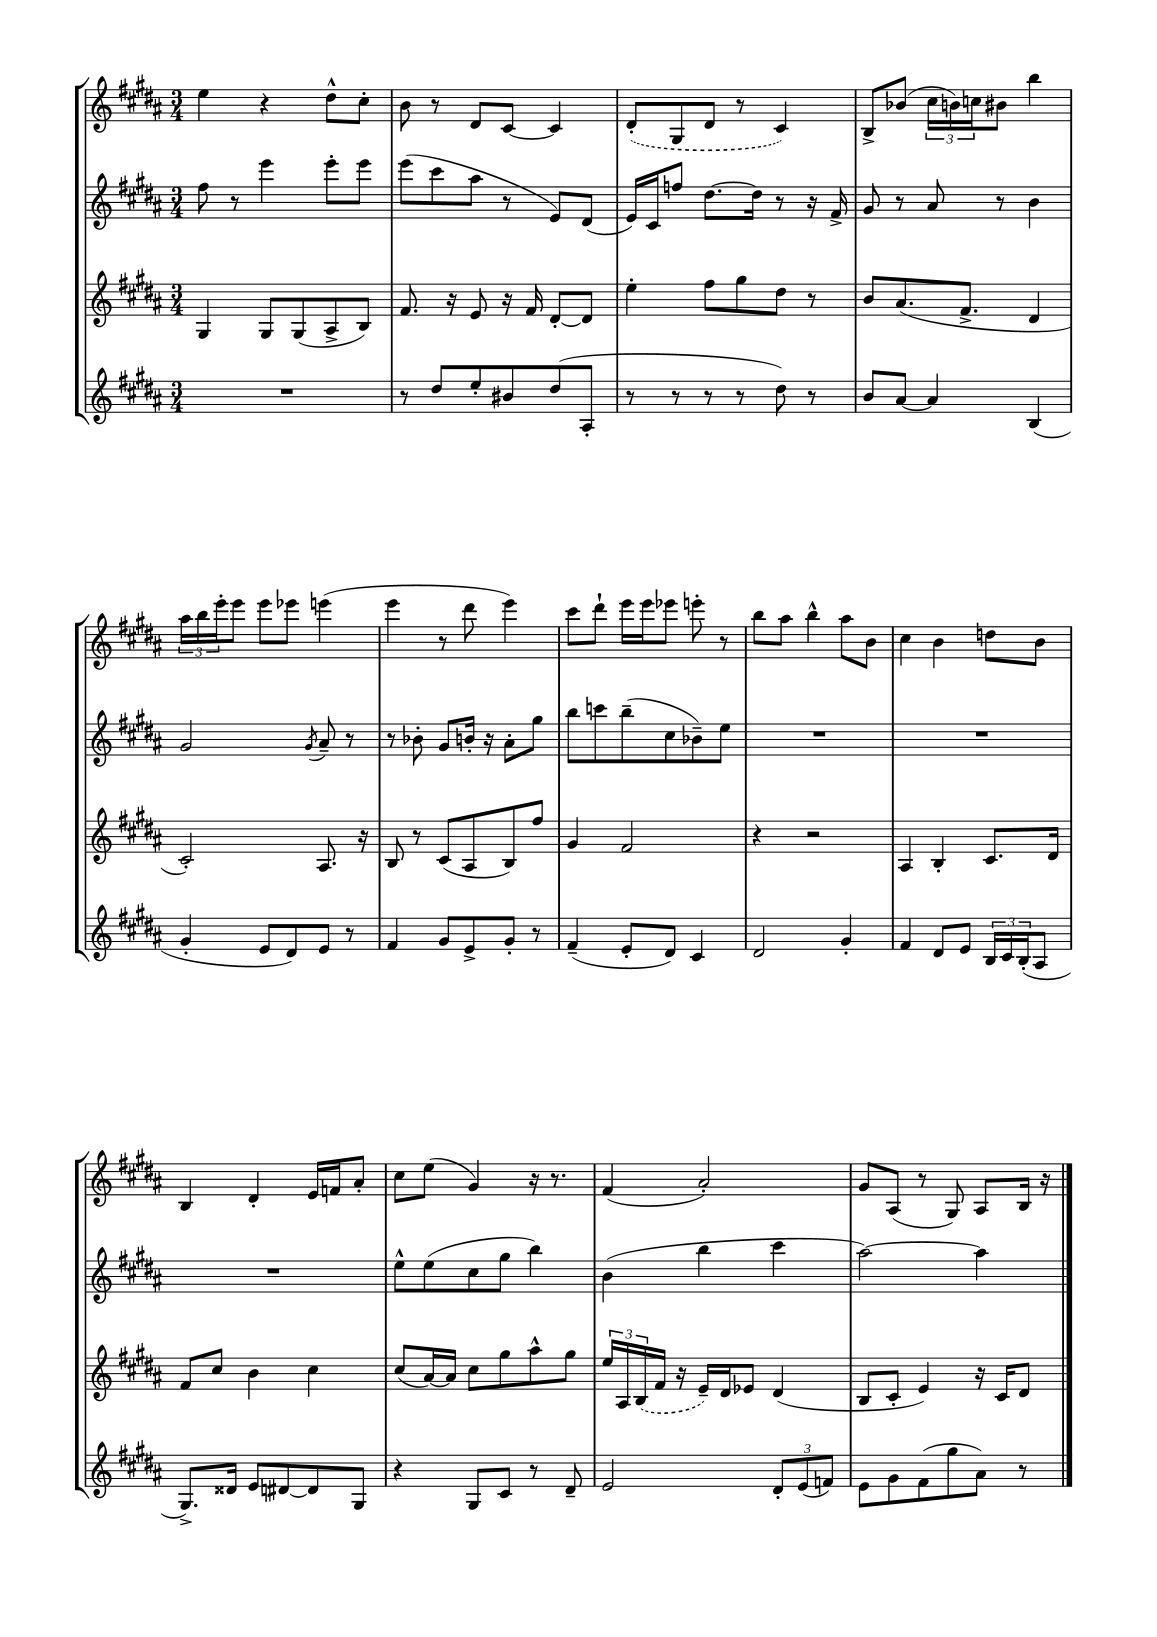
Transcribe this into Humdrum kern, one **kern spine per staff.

**kern	**kern	**kern	**kern
*staff4	*staff3	*staff2	*staff1
*clefG2	*clefG2	*clefG2	*clefG2
*k[f#c#g#d#a#]	*k[f#c#g#d#a#]	*k[f#c#g#d#a#]	*k[f#c#g#d#a#]
*M3/4	*M3/4	*M3/4	*M3/4
2.r	4G#	8ff#	4ee
.	.	8r	.
.	8G#	4eee	4r
.	(8G#	.	.
.	8A#^	8eee'	8dd#^^
.	8B)	8eee	8cc#'
=	=	=	=
8r	8.f#	(8eee	8b
8dd#	.	8ccc#	8r
.	16r	.	.
8ee'	8e	8aa#	8d#
8b#	16r	8r	[8c#
.	16f#	.	.
(8dd#	[8d#'	8e)	4c#]
8A#'	8d#]	(8d#	.
=	=	=	=
8r	4ee'	16e)	(8d#'
.	.	16c#	.
8r	.	8ff	8G#
8r	8ff#	[8.dd#	8d#
8r	8gg#	.	8r
.	.	16dd#]	.
8dd#)	8dd#	8r	4c#)
8r	8r	16r	.
.	.	16f#^	.
=	=	=	=
8b	8b	8g#	8B^
[8a#	(8.a#	8r	(8b-
4a#]	.	8a#	24cc#
.	.	.	24b)
.	8.f#^	.	.
.	.	.	24cc
.	.	8r	8b#
(4B	4d#	4b	4bb
=	=	=	=
4g#'	2c#')	2g#	24aa#
.	.	.	24bb
.	.	.	24eee'
.	.	.	8eee
8e	.	.	8eee
8d#)	.	.	8eee-
.	.	8qg#	.
8e	8.A#	8a#~	(4eee
8r	.	8r	.
.	16r	.	.
=	=	=	=
4f#	8B	8r	4eee
.	8r	8b-'	.
8g#	(8c#	8g#	8r
8e^	8A#	16b'	8ddd#
.	.	16r	.
8g#'	8B)	8a#'	4eee)
8r	8ff#	8gg#	.
=	=	=	=
(4f#~	4g#	8bb	8ccc#
.	.	8ccc	8ddd#`
8e'	2f#	(8bb~	16eee
.	.	.	16eee
8d#)	.	8cc#	8eee-
4c#	.	8b-~)	8eee'
.	.	8ee	8r
=	=	=	=
2d#	4r	2.r	8bb
.	.	.	8aa#
.	2r	.	4bb^^
4g#'	.	.	8aa#
.	.	.	8b
=	=	=	=
4f#	4A#	2.r	4cc#
8d#	4B'	.	4b
8e	.	.	.
24B	8.c#	.	8dd
24c#	.	.	.
(24B'	.	.	.
8A#	.	.	8b
.	16d#	.	.
=	=	=	=
8.G#^)	8f#	2.r	4B
.	8cc#	.	.
16d##	.	.	.
8e	4b	.	4d#'
[8d#	.	.	.
8d#]	4cc#	.	16e
.	.	.	16f
8G#	.	.	8a#'
=	=	=	=
4r	(8cc#	8ee^^	8cc#
.	[16a#)	(8ee	(8ee
.	16a#]	.	.
8G#	8cc#	8cc#	4g#)
8c#	8gg#	8gg#	.
8r	8aa#^^	4bb)	16r
.	.	.	8.r
8d#~	8gg#	.	.
=	=	=	=
2e	24ee	(4b	(4f#
.	24A#	.	.
.	(24B	.	.
.	16f#	.	.
.	16r	.	.
.	16e~)	4bb	2a#')
.	16d#	.	.
.	8e-	.	.
12d#'	(4d#	4ccc#	.
(12e	.	.	.
12f)	.	.	.
=	=	=	=
8e	8B	[2aa#)	8g#
8g#	8c#'	.	(8A#
(8f#	4e)	.	8r
8gg#	.	.	8G#)
8a#)	16r	4aa#]	8A#
.	16c#	.	.
8r	8d#	.	16B
.	.	.	16r
==	==	==	==
*-	*-	*-	*-
